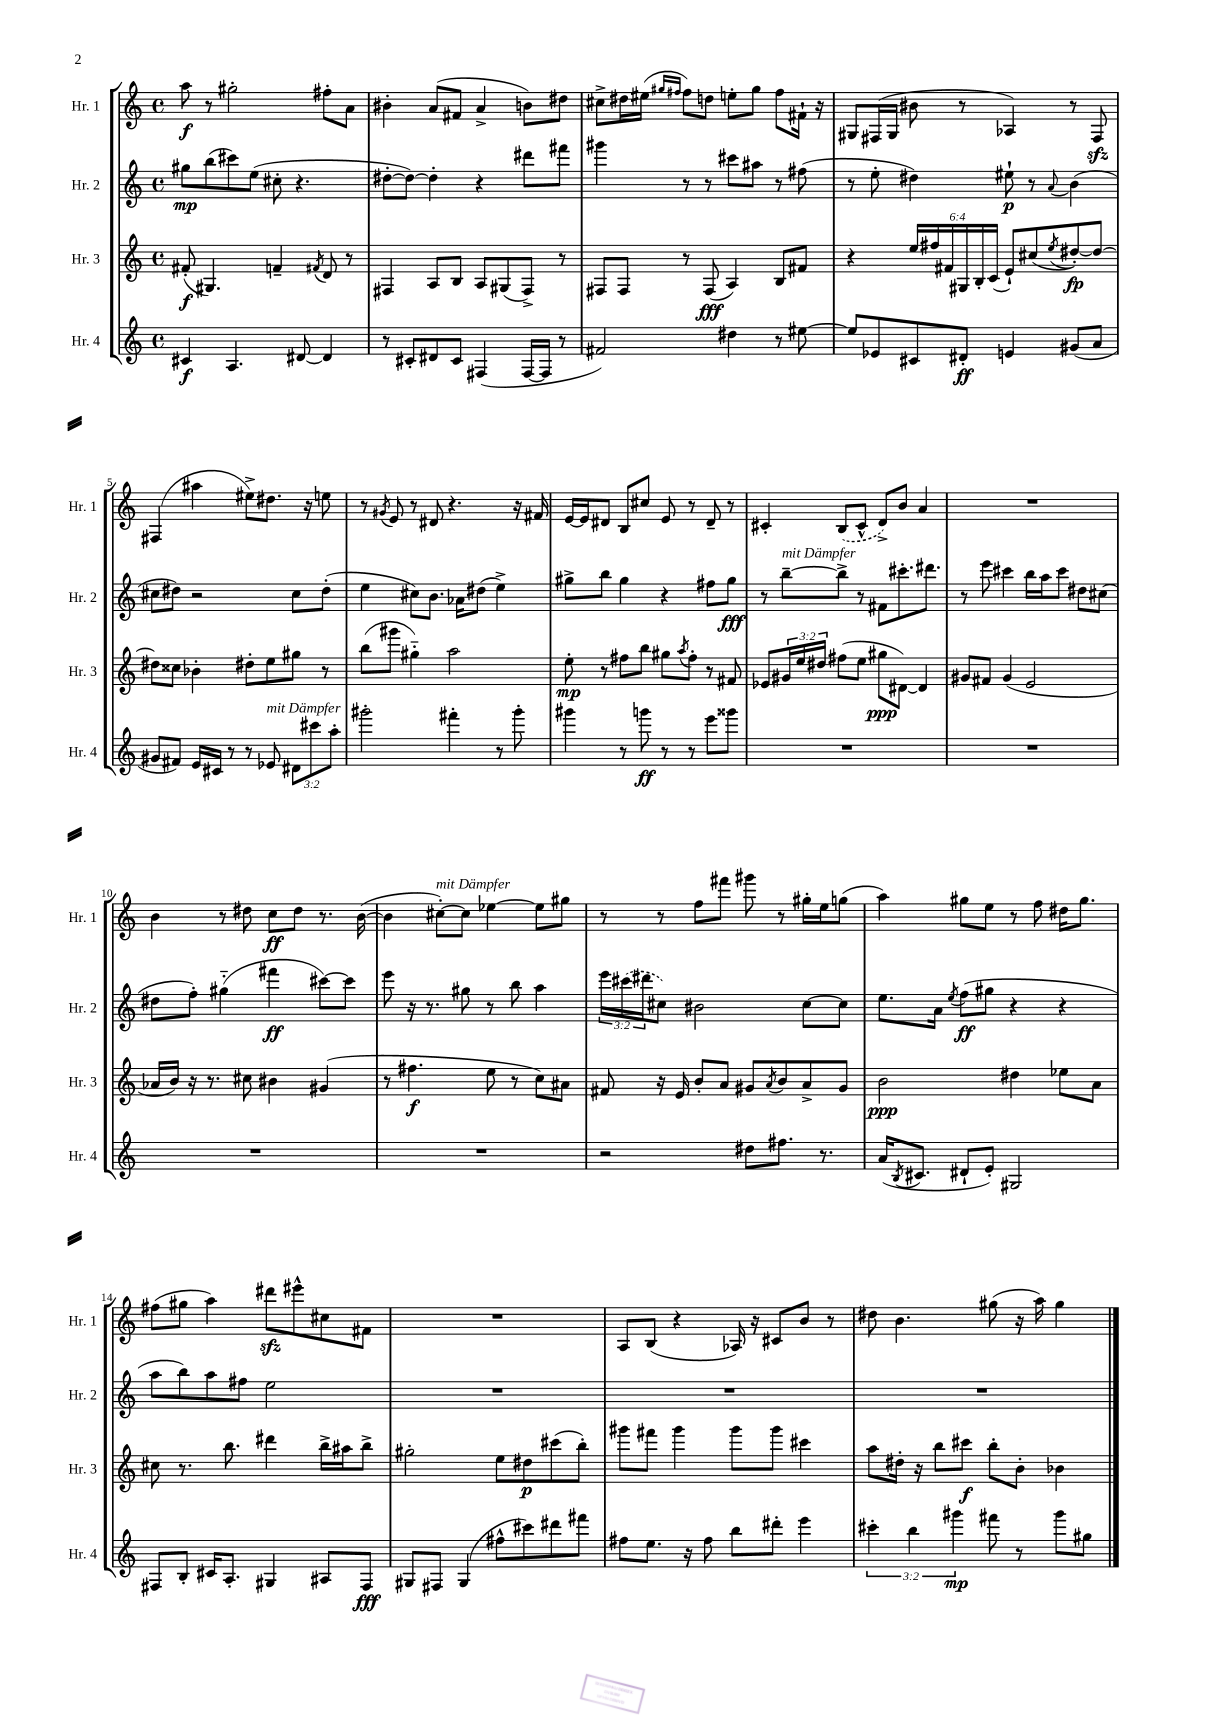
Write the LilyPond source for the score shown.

<<
\new StaffGroup <<
\new Staff = "s0" \with { instrumentName = "Hr. 1" shortInstrumentName = "Hr. 1" } {
    \clef treble \key c \major \defaultTimeSignature \time 4/4
    a''8\f r8 gis''2-. fis''8-. a'8 |
    bis'4-. a'8( fis'8 a'4-> b'8) dis''8 |
    cis''8-> dis''16 eis''16( \grace { gis''16 fis''16 } fis''8) d''8 e''8-. gis''8 fis''8 fis'16-! r16 |
    gis8 fis16( gis16 bis'8 r8 aes4) r8 fis8\sfz |
    fis4( ais''4 eis''8->) dis''8. r16 e''8 |
    r8 \acciaccatura { gis'8 } e'8 r8 dis'8 r4. r16 fis'16 |
    e'16~ e'16 dis'8 b8 cis''8 e'8 r8 dis'8-- r8 |
    cis'4-. \once \slurDashed b8( cis'8-^ d'8->) b'8 a'4 |
    R1 |
    b'4 r8 dis''8 c''8\ff dis''8 r8. b'16~( |
    b'4 cis''8~-.^\markup { \italic "mit Dämpfer" }) cis''8 ees''4~ ees''8 gis''8 |
    r8 r8 f''8 fis'''8 gis'''8 r8 gis''16-. e''16 g''8( |
    a''4) gis''8 e''8 r8 f''8 dis''16 gis''8. |
    fis''8( gis''8 a''4) dis'''8\sfz eis'''8-^ cis''8 fis'8 |
    R1 |
    a8 b8( r4 aes16) r16 cis'8 b'8 r8 |
    dis''8 b'4. gis''8( r16 a''16) gis''4 \bar "|." |
}
\new Staff = "s1" \with { instrumentName = "Hr. 2" shortInstrumentName = "Hr. 2" } {
    \clef treble \key c \major \defaultTimeSignature \time 4/4 \override Staff.TupletNumber.text = #tuplet-number::calc-fraction-text
    gis''8\mp b''8( cis'''8) e''8( cis''8-. r4. |
    dis''8~-. dis''8~) dis''4-. r4 dis'''8 fis'''8 |
    gis'''4 r8 r8 cis'''8 ais''8 r8 fis''8( |
    r8 e''8-. dis''4) eis''8-!\p r8 \appoggiatura { a'8 } b'4( |
    cis''8 dis''8) r2 cis''8 dis''8-.( |
    e''4 cis''8) b'8. aes'16 dis''8( e''4->) |
    gis''8-> b''8 gis''4 r4 fis''8 gis''8\fff |
    r8 b''8~--^\markup { \italic "mit Dämpfer" } b''8-> r8 fis'8 cis'''8.-. dis'''8. |
    r8 e'''8 cis'''4 b''16 a''16 cis'''8 dis''8 cis''8( |
    dis''8 f''8-.) gis''4-_( fis'''4\ff cis'''8~) cis'''8 |
    e'''8 r16 r8. gis''8 r8 b''8 a''4 |
    \tuplet 3/2 { e'''16 \once \slurDashed cis'''16( dis'''16 } cis''8) bis'2 cis''8~ cis''8 |
    e''8. a'16 \acciaccatura { e''8 } f''8\ff( gis''8 r4 r4 |
    a''8 b''8) a''8 fis''8 e''2 |
    R1 |
    R1 |
    R1 \bar "|." |
}
\new Staff = "s2" \with { instrumentName = "Hr. 3" shortInstrumentName = "Hr. 3" } {
    \clef treble \key c \major \defaultTimeSignature \time 4/4 \override Staff.TupletNumber.text = #tuplet-number::calc-fraction-text
    fis'8-.\f( gis4.) f'4-- \acciaccatura { fis'8 } d'8 r8 |
    fis4 a8 b8 a8 gis8( fis8->) r8 |
    fis8 fis8 r8 fis8\fff( a4) b8 fis'8 |
    r4 \tuplet 6/4 { e''16 fis''16 fis'16 gis16 b16-. c'16( } e'8-!) cis''8( \acciaccatura { e''8 } dis''8~-.\fp) dis''8~ |
    dis''8 cisis''8 bes'4-. dis''8-. e''8 gis''8 r8 |
    b''8( gis'''8 gis''4-_) a''2 |
    e''8-.\mp r8 fis''8 b''8 gis''8 \acciaccatura { a''8 } fis''8-. r8 fis'8 |
    ees'8 \tuplet 3/2 { gis'16 e''16 dis''16 } fis''8( e''8 gis''8\ppp dis'8~) dis'4 |
    gis'8 fis'8 gis'4( e'2 |
    aes'16 b'16) r16 r8. cis''8 bis'4 gis'4( |
    r8 fis''4.\f e''8 r8 c''8) ais'8 |
    fis'8 r16 e'16 b'8-. a'8 gis'8 \acciaccatura { a'8 } b'8 a'8-> gis'8 |
    b'2\ppp dis''4 ees''8 a'8 |
    cis''8 r8. b''8. dis'''4 b''16-> ais''16 b''8-> |
    gis''2-. e''8 dis''8\p cis'''8( b''8-.) |
    gis'''8 fis'''8 gis'''4 gis'''8 gis'''8 cis'''4 |
    a''8 dis''16-. r16 b''8 cis'''8\f b''8-. b'8-. bes'4 \bar "|." |
}
\new Staff = "s3" \with { instrumentName = "Hr. 4" shortInstrumentName = "Hr. 4" } {
    \clef treble \key c \major \defaultTimeSignature \time 4/4 \override Staff.TupletNumber.text = #tuplet-number::calc-fraction-text
    cis'4\f a4. dis'8~ dis'4 |
    r8 cis'8-. dis'8 cis'8 fis4( fis16~ fis16 r8 |
    fis'2) dis''4 r8 eis''8~ |
    eis''8 ees'8 cis'8 dis'8-.\ff e'4 gis'8( a'8 |
    gis'8 fis'8) e'16 cis'16 r8 r8 ees'8^\markup { \italic "mit Dämpfer" } \tuplet 3/2 { dis'8 cis'''8 a''8-. } |
    gis'''2-. fis'''4-. r8 gis'''8-. |
    gis'''4 r8 g'''8\ff r8 r8 e'''8 gisis'''8 |
    R1 |
    R1 |
    R1 |
    R1 |
    r2 dis''8 fis''8. r8. |
    a'16( \acciaccatura { b8 } cis'8. dis'8-! e'8-.) gis2 |
    fis8 b8-. cis'16 a8.-. gis4 ais8 fis8\fff |
    gis8 fis8 gis4( fis''8-^ cis'''8) dis'''8 fis'''8 |
    fis''8 e''8. r16 fis''8 b''8 dis'''8-. e'''4 |
    \tuplet 3/2 { cis'''4-. b''4 gis'''4\mp } fis'''8 r8 gis'''8 gis''8 \bar "|." |
}
>>
>>
